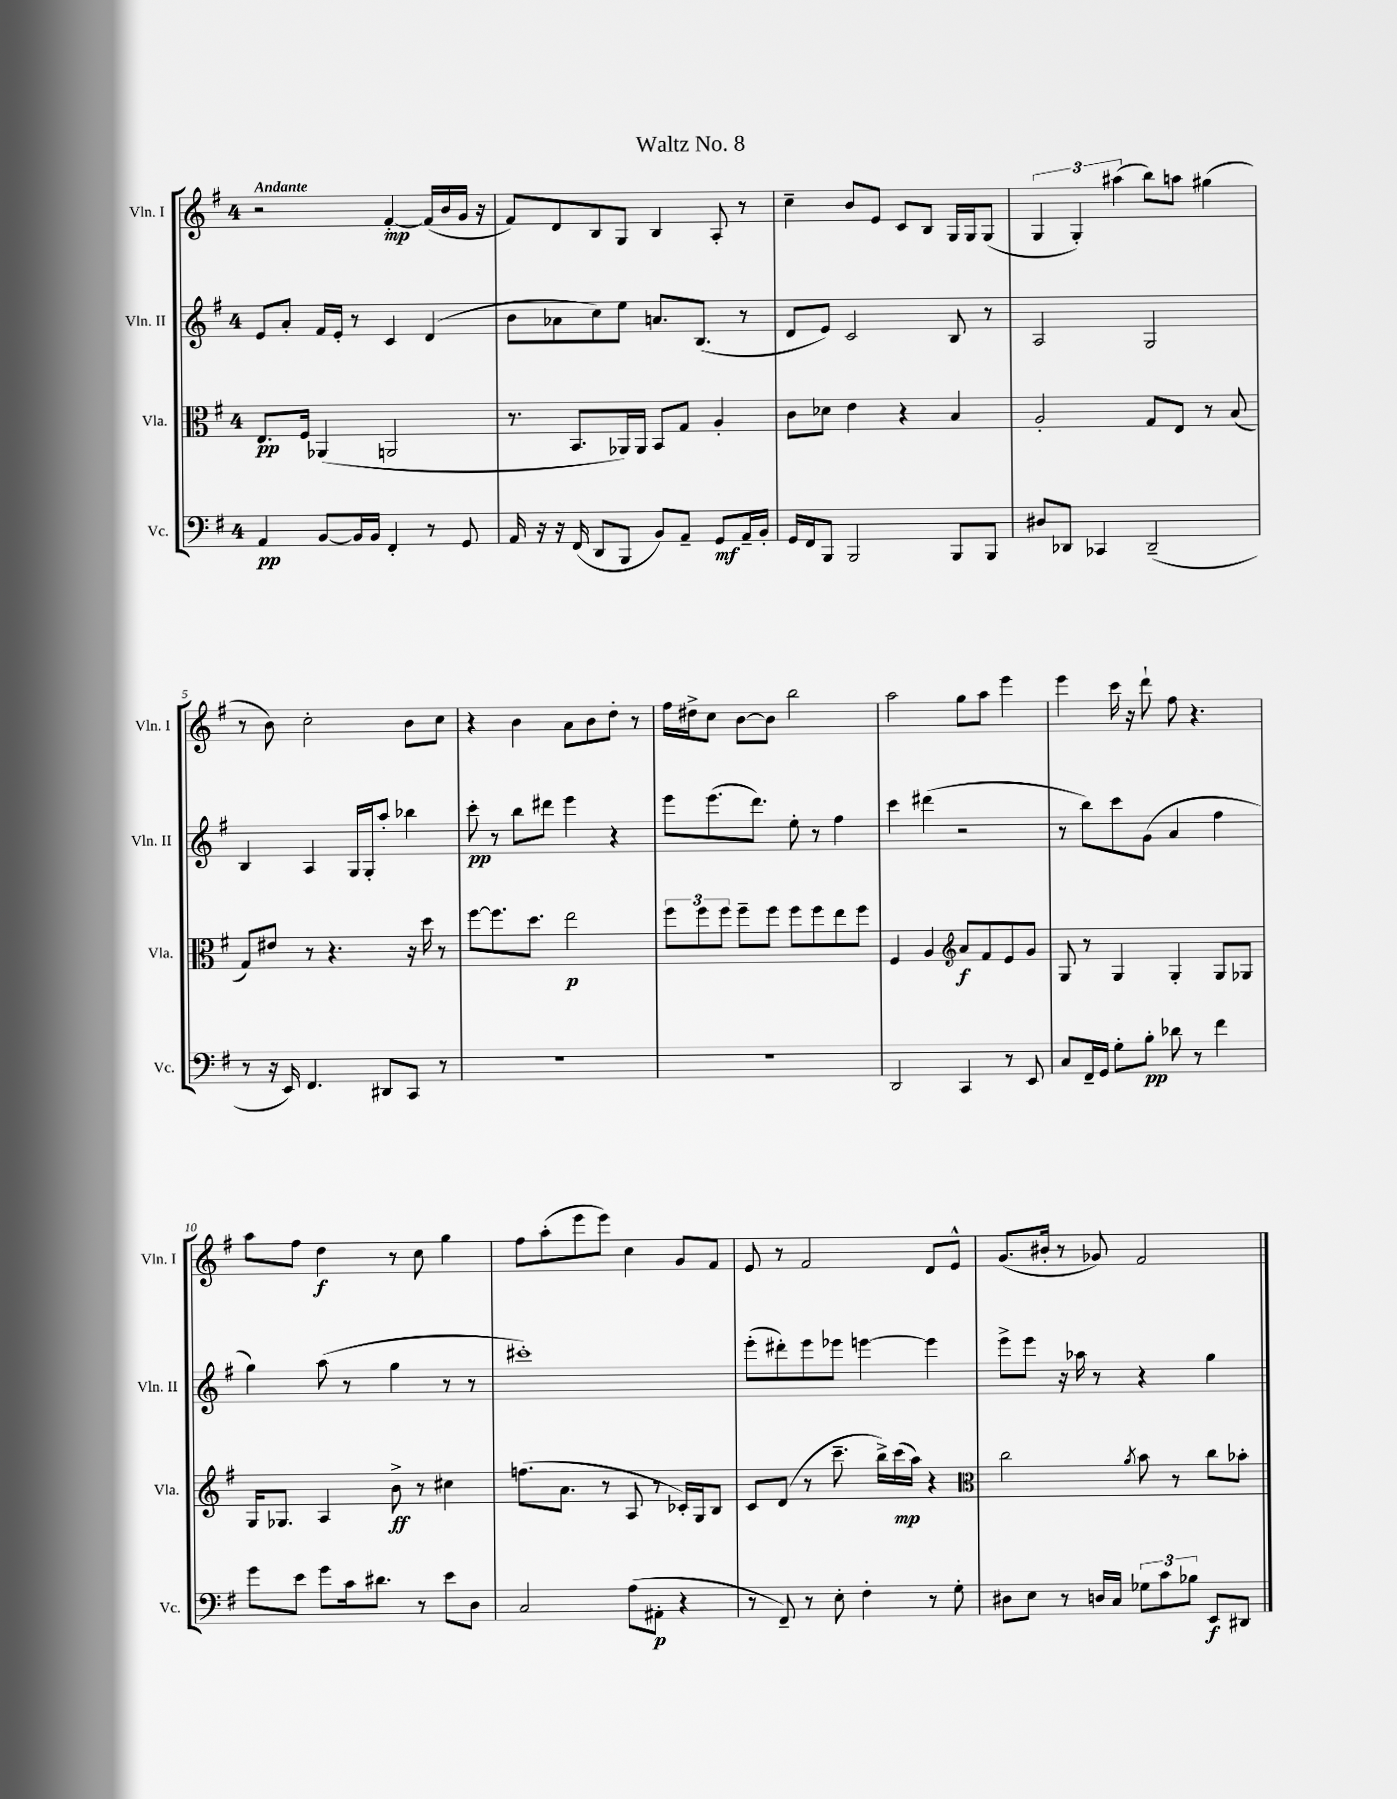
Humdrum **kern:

**kern	**dynam	**kern	**dynam	**kern	**dynam	**kern	**dynam
*part4	*part4	*part3	*part3	*part2	*part2	*part1	*part1
*staff4	*staff4	*staff3	*staff3	*staff2	*staff2	*staff1	*staff1
*I"Vc.	*	*I"Vla.	*	*I"Vln. II	*	*I"Vln. I	*
*I'Vc.	*	*I'Vla.	*	*I'Vln. II	*	*I'Vln. I	*
*clefF4	*	*clefC3	*	*clefG2	*	*clefG2	*
*k[f#]	*	*k[f#]	*	*k[f#]	*	*k[f#]	*
*M4/4	*	*M4/4	*	*M4/4	*	*M4/4	*
=1	=1	=1	=1	=1	=1	=1	=1
!	!	!	!	!	!	!LO:TX:a:B:t=Andante	!
4AA/	pp	8.E/L	pp	8e/L	.	2r	.
.	.	.	.	8a'/J	.	.	.
.	.	16F#/Jk	.	.	.	.	.
[8BB/L	.	(4AA-X/	.	16f#/LL	.	.	.
.	.	.	.	16e'/JJ	.	.	.
16BB/L]	.	.	.	8r	.	.	.
16BB/JJ	.	.	.	.	.	.	.
4FF#'/	.	2AAn/	.	4c/	.	[4f#'/	mp
8r	.	.	.	(4d/	.	(16f#/LL]	.
.	.	.	.	.	.	16b/	.
8GG/	.	.	.	.	.	16g/JJ	.
.	.	.	.	.	.	16r	.
=2	=2	=2	=2	=2	=2	=2	=2
16AA/	.	8.r	.	8b\L	.	8f#/L)	.
16r	.	.	.	.	.	.	.
16r	.	.	.	8a-X\	.	8d/	.
(16FF#/	.	8.BB/L	.	.	.	.	.
8DD/L	.	.	.	8cc\)	.	8B/	.
8BBB/J	.	16AA-X/L)	.	8ee\J	.	8G/J	.
.	.	16AA-/JJ	.	.	.	.	.
8BB/L)	.	8BB/L	.	8.an/L	.	4B/	.
8AA~/J	.	8G/J	.	.	.	.	.
.	.	.	.	(8.B/J	.	.	.
8GG/L	mf	4A'/	.	.	.	8A'/	.
16AA~/L	.	.	.	8r	.	8r	.
16BB'/JJ	.	.	.	.	.	.	.
=3	=3	=3	=3	=3	=3	=3	=3
16GG/LL	.	8c\L	.	8d/L	.	4cc~\	.
16FF#/J	.	.	.	.	.	.	.
8BBB/J	.	8d-X\J	.	8e/J)	.	.	.
2BBB/	.	4e\	.	2c/	.	8b/L	.
.	.	.	.	.	.	8e/J	.
.	.	4r	.	.	.	8c/L	.
.	.	.	.	.	.	8B/J	.
8BBB/L	.	4B/	.	8B/	.	16G/LL	.
.	.	.	.	.	.	16G/J	.
8BBB/J	.	.	.	8r	.	(8G/J	.
=4	=4	=4	=4	=4	=4	=4	=4
8D#X/L	.	2A'/	.	2A/	.	6G/	.
8DD-X/J	.	.	.	.	.	.	.
.	.	.	.	.	.	6G'/)	.
4CC-X/	.	.	.	.	.	.	.
.	.	.	.	.	.	(6aa#X\	.
(2DD-~/	.	8G/L	.	2G/	.	8bb\L)	.
.	.	8E/J	.	.	.	8aan\J	.
.	.	8r	.	.	.	(4gg#X\	.
.	.	(8B/	.	.	.	.	.
!!LO:LB:g=z
=5	=5	=5	=5	=5	=5	=5	=5
8r	.	8G/L)	.	4B/	.	8r	.
16r	.	8e#X/J	.	.	.	8b\)	.
16EE/)	.	.	.	.	.	.	.
4.FF#/	.	8r	.	4A/	.	2cc'\	.
.	.	4.r	.	.	.	.	.
.	.	.	.	16G/LL	.	.	.
.	.	.	.	16G'/J	.	.	.
8DD#X/L	.	.	.	8aa'/J	.	.	.
8CC/J	.	16r	.	4bb-X\	.	8b\L	.
.	.	16dd\	.	.	.	.	.
8r	.	8r	.	.	.	8cc\J	.
=6	=6	=6	=6	=6	=6	=6	=6
1r	.	[8ff#\L	.	8ccc'\	pp	4r	.
.	.	8.ff#\]	.	8r	.	.	.
.	.	.	.	8bb\L	.	4b\	.
.	.	8.dd\J	.	.	.	.	.
.	.	.	.	8ddd#X\J	.	.	.
.	.	2ee\	p	4eee\	.	8a\L	.
.	.	.	.	.	.	8b\	.
.	.	.	.	4r	.	8dd'\J	.
.	.	.	.	.	.	8r	.
=7	=7	=7	=7	=7	=7	=7	=7
1r	.	12ff#\L	.	8eee\L	.	16ff#\LL	.
.	.	.	.	.	.	16dd#X^\J	.
.	.	12ff#\	.	.	.	.	.
.	.	.	.	(8.eee\	.	8cc\J	.
.	.	12ff#\J	.	.	.	.	.
.	.	8ff#~\L	.	.	.	[8b\L	.
.	.	.	.	8.ddd\J)	.	.	.
.	.	8ff#\J	.	.	.	8b\J]	.
.	.	8ff#\L	.	8ee'\	.	2bb\	.
.	.	8ff#\	.	8r	.	.	.
.	.	8ee\	.	4ff#\	.	.	.
.	.	8ff#\J	.	.	.	.	.
=8	=8	=8	=8	=8	=8	=8	=8
2DD/	.	4F#/	.	4ccc\	.	2aa\	.
.	.	4A/	.	(4ddd#X\	.	.	.
*	*	*clefG2	*	*	*	*	*
4CC/	.	8a/L	f	2r	.	8gg\L	.
.	.	8f#/	.	.	.	8aa\J	.
8r	.	8e/	.	.	.	4eee\	.
8EE/	.	8g/J	.	.	.	.	.
=9	=9	=9	=9	=9	=9	=9	=9
8C/L	.	8G/	.	8r	.	4eee\	.
16FF#~/L	.	8r	.	8bb\L)	.	.	.
16GG/JJ	.	.	.	.	.	.	.
8G'\L	.	4G/	.	8ccc\	.	16ccc\	.
.	.	.	.	.	.	16r	.
8B'\J	pp	.	.	(8g\J	.	8ddd`\	.
8d-X\	.	4G'/	.	4a/	.	8ff#\	.
8r	.	.	.	.	.	4.r	.
4f#\	.	8G/L	.	4ff#\	.	.	.
.	.	8G-X/J	.	.	.	.	.
!!LO:LB:g=z
=10	=10	=10	=10	=10	=10	=10	=10
8g\L	.	16G/KL	.	4gg\)	.	8aa\L	.
.	.	8.G-X/J	.	.	.	.	.
8e\J	.	.	.	.	.	8ff#\J	.
8g\L	.	4A/	.	(8aa\	.	4dd\	f
16c\k	.	.	.	8r	.	.	.
8.d#X\J	.	.	.	.	.	.	.
.	.	8b^\	ff	4gg\	.	8r	.
8r	.	8r	.	.	.	8cc\	.
8e\L	.	4cc#X\	.	8r	.	4gg\	.
8D\J	.	.	.	8r	.	.	.
=11	=11	=11	=11	=11	=11	=11	=11
2C/	.	(8.ffn\L	.	1ccc#X')	.	8ff#\L	.
.	.	.	.	.	.	(8aa'\	.
.	.	8.a\J	.	.	.	.	.
.	.	.	.	.	.	8eee\	.
.	.	8r	.	.	.	8eee\J)	.
(8A\L	.	8A/	.	.	.	4cc\	.
8AA#X'\J	p	8r	.	.	.	.	.
4r	.	16c-X'/LL)	.	.	.	8g/L	.
.	.	16G/J	.	.	.	.	.
.	.	8B/J	.	.	.	8f#/J	.
=12	=12	=12	=12	=12	=12	=12	=12
8r	.	8c/L	.	(8eee'\L	.	8e/	.
8FF#~/)	.	(8d/J	.	8ddd#X'\)	.	8r	.
8r	.	8r	.	8eee\	.	2f#/	.
8E'\	.	8.ccc~\	.	8eee-X\J	.	.	.
4F#'\	.	.	.	[4eeen\	.	.	.
.	.	16bb^\LL)	.	.	.	.	.
.	.	(16ccc\	mp	.	.	.	.
.	.	16aa\JJ)	.	.	.	.	.
8r	.	4r	.	4eee\]	.	8d/L	.
8G'\	.	.	.	.	.	8e^^/J	.
=13	=13	=13	=13	=13	=13	=13	=13
*	*	*clefC3	*	*	*	*	*
8D#X\L	.	2cc\	.	8eee^\L	.	(8.g/L	.
8E\J	.	.	.	8eee\J	.	.	.
.	.	.	.	.	.	16b#X'/Jk	.
8r	.	.	.	16r	.	8r	.
.	.	.	.	16aa-X\	.	.	.
16Dn/LL	.	.	.	8r	.	8g-X/)	.
16C/JJ	.	.	.	.	.	.	.
.	.	8qa/	.	.	.	.	.
12G-X\L	.	8b\	.	4r	.	2f#/	.
12c\	.	.	.	.	.	.	.
.	.	8r	.	.	.	.	.
12B-X\J	.	.	.	.	.	.	.
8EE/L	f	8cc\L	.	4gg\	.	.	.
8DD#X/J	.	8b-X'\J	.	.	.	.	.
==	==	==	==	==	==	==	==
*-	*-	*-	*-	*-	*-	*-	*-
